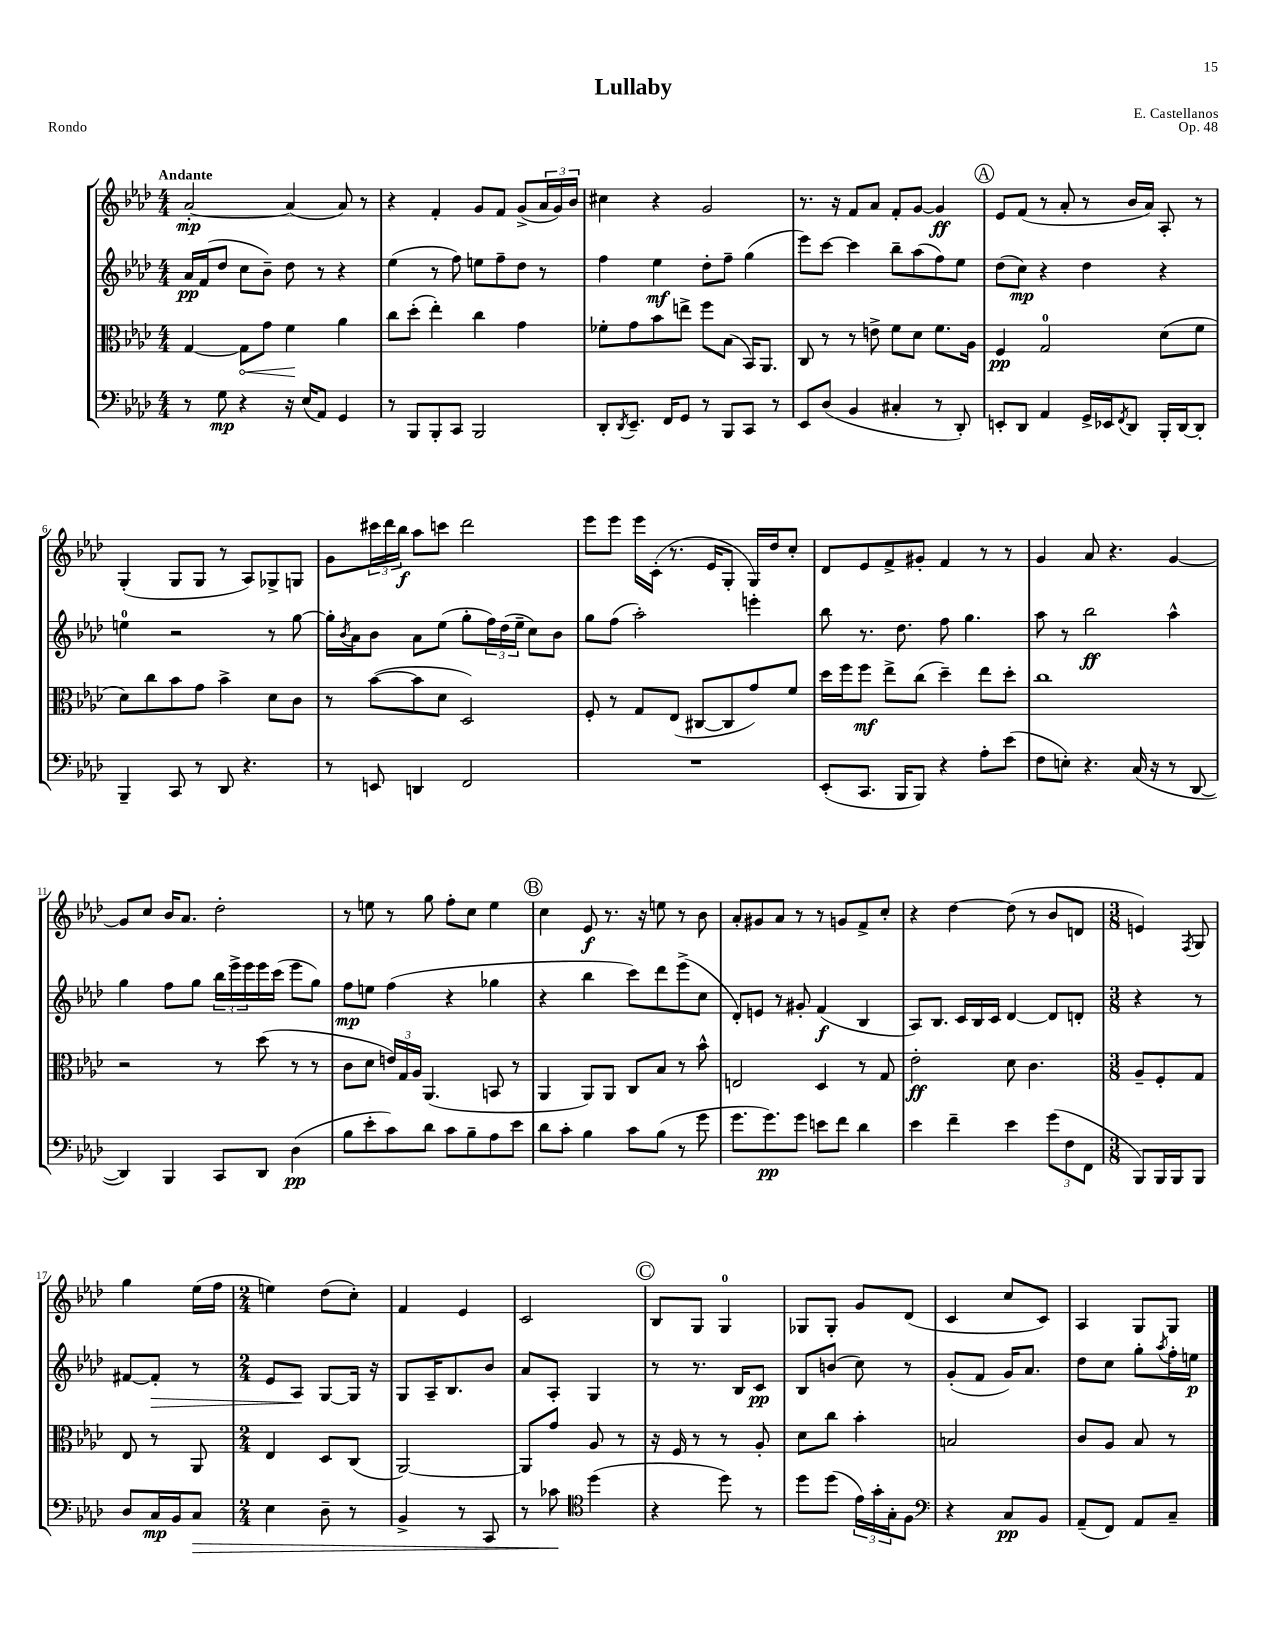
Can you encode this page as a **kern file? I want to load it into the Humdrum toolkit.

**kern	**kern	**kern	**kern
*staff4	*staff3	*staff2	*staff1
*clefF4	*clefC3	*clefG2	*clefG2
*k[b-e-a-d-]	*k[b-e-a-d-]	*k[b-e-a-d-]	*k[b-e-a-d-]
*M4/4	*M4/4	*M4/4	*M4/4
8r	[4G	16a-	[2a-'
.	.	(16f	.
8G	.	8dd-	.
4r	8G]	8cc	.
.	8g	8b-~)	.
16r	4f	8dd-	(4a-]
(16E-	.	.	.
8AA-)	.	8r	.
4GG	4a-	4r	8a-)
.	.	.	8r
=	=	=	=
8r	8cc	(4ee-	4r
8BBB-	(8dd-'	.	.
8BBB-'	4ee-')	8r	4f'
8CC	.	8ff)	.
2BBB-	4cc	8ee	8g
.	.	8ff~	8f
.	4g	8dd-	(8g^
.	.	8r	24a-
.	.	.	24g)
.	.	.	24b-
=	=	=	=
8DD-'	8f-'	4ff	4cc#
8qDD-	.	.	.
8.EE-~	8g	.	.
.	8b-	4ee-	4r
16FF	.	.	.
8GG	8ee^	.	.
8r	8ff	8dd-'	2g
8BBB-	(8B-	8ff~	.
8CC	16BB-)	(4gg	.
.	8.AA-	.	.
8r	.	.	.
=	=	=	=
8EE-	8C	8eee-)	8.r
(8D-	8r	[8ccc	.
.	.	.	16r
4BB-	8r	4ccc]	8f
.	8e^	.	8a-
4C#'	8f	8bb-~	8f'
.	8d-	(8aa-	[8g
8r	8.f	8ff)	4g]
8DD-')	.	8ee-	.
.	16A-	.	.
=	=	=	=
8EE'	4F	(8dd-	8e-
8DD-	.	8cc)	(8f
4AA-	2G	4r	8r
.	.	.	8a-'
16GG^	.	4dd-	8r
16EE-	.	.	.
8qFF	.	.	.
8DD-	.	.	16b-
.	.	.	16a-)
16BBB-'	(8d-	4r	8A-'
[16DD-	.	.	.
8DD-']	8f	.	8r
=	=	=	=
4BBB-~	8d-)	4ee	(4G'
.	8cc	.	.
8CC	8b-	2r	8G
8r	8g	.	8G
8DD-	4b-^	.	8r
4.r	.	.	8A-)
.	8d-	8r	8G-^
.	8c	[8gg	8G
=	=	=	=
8r	8r	16gg']	8g
.	.	8qb-	.
.	.	16a-	.
8EE	([8b-	8b-	24ccc#
.	.	.	24ddd-
.	.	.	24bb-
4DD	8b-]	8a-	8aa-
.	8d-	(8ee-	8ccc
2FF	2D-)	8gg'	2ddd-
.	.	24ff)	.
.	.	(24dd-	.
.	.	24ee-~	.
.	.	8cc)	.
.	.	8b-	.
=	=	=	=
1r	8F'	8gg	8eee-
.	8r	(8ff	8eee-
.	8G	2aa-')	16eee-
.	.	.	(16c'
.	(8E-	.	8.r
.	[8C#	.	.
.	.	.	16e-
.	8C#]	.	8G'
.	8g)	4eee'	16G)
.	.	.	16dd-
.	8f	.	8cc'
=	=	=	=
(8EE-'	16dd-	8bb-	8d-
.	16ff	.	.
8.CC	8ff	8.r	8e-
.	8ee-^	.	8f^
16BBB-	.	8.dd-	.
8BBB-)	(8cc	.	8g#'
4r	4dd-~)	8ff	4f
.	.	4.gg	.
8A-'	8ee-	.	8r
(8e-	8dd-'	.	8r
=	=	=	=
8F	1cc	8aa-	4g
8E')	.	8r	.
4.r	.	2bb-	8a-
.	.	.	4.r
(16C	.	.	.
16r	.	.	.
8r	.	4aa-^^	[4g
[8DD-	.	.	.
=	=	=	=
4DD-])	2r	4gg	8g]
.	.	.	8cc
4BBB-	.	8ff	16b-
.	.	.	8.a-
.	.	8gg	.
8CC	8r	24bb-	2dd-'
.	.	24eee-^	.
.	.	24eee-	.
8DD-	(8dd-	16eee-	.
.	.	(16ccc	.
(4D-	8r	8eee-	.
.	8r	8gg)	.
=	=	=	=
8B-	8c	8ff	8r
8e-'	8d-	8ee	8ee
8c)	24e)	(4ff	8r
.	24G	.	.
.	24A-	.	.
8d-	(4.AA-	.	8gg
8c	.	4r	8ff'
8B-~	.	.	8cc
8A-	8BB	4gg-	4ee
8e-	8r	.	.
=	=	=	=
8d-	4AA-	4r	4cc
8c'	.	.	.
4B-	8AA-)	4bb-	8e-
.	8AA-	.	8.r
8c	8C	8ccc)	.
.	.	.	16r
(8B-	8B-	8ddd-	8ee
8r	8r	(8eee-^	8r
8g	8b-^^	8cc	8b-
=	=	=	=
8.g	2E	8d-')	8a-'
.	.	8e	8g#
8.g)	.	.	.
.	.	8r	8a-
8g	.	8g#'	8r
8e	4D-	(4f	8r
8f	.	.	8g
4d-	8r	4B-	8f^
.	8G	.	8cc'
=	=	=	=
4e-	2e-'	8A-)	4r
.	.	8.B-	.
4f~	.	.	[4dd-
.	.	16c	.
.	.	16B-	.
.	.	16c	.
4e-	8d-	[4d-	(8dd-]
.	4.c	.	8r
(12g	.	8d-]	8b-
12F	.	.	.
.	.	8d'	8d
12FF	.	.	.
=	=	=	=
*M3/8	*M3/8	*M3/8	*M3/8
8BBB-)	8A-~	4r	4e)
16BBB-	8F'	.	.
16BBB-	.	.	.
.	.	.	8qF
8BBB-	8G	8r	8G
=	=	=	=
8D-	8E-	[8f#	4gg
16C	8r	8f#']	.
16BB-	.	.	.
8C	8AA-	8r	(16ee-
.	.	.	16ff
=	=	=	=
*M2/4	*M2/4	*M2/4	*M2/4
4E-	4E-	8e-	4ee)
.	.	8A-	.
8D-~	8D-	[8G	(8dd-
8r	(8C	16G]	8cc')
.	.	16r	.
=	=	=	=
4BB-^	[2AA-)	8G	4f
.	.	16A-~	.
.	.	8.B-	.
8r	.	.	4e-
8CC	.	8b-	.
=	=	=	=
8r	8AA-]	8a-	2c
8c-	8g	8A-'	.
*clefC4	*	*	*
(4dd-	8A-	4G	.
.	8r	.	.
=	=	=	=
4r	16r	8r	8B-
.	16F	.	.
.	8r	8.r	8G
8dd-)	8r	.	4G
.	.	16B-	.
8r	8A-'	8c	.
=	=	=	=
8dd-	8d-	8B-	8G-
(8dd-	8cc	(8b	8G-'
24e-)	4b-'	8cc)	8g
24g'	.	.	.
24G'	.	.	.
8F	.	8r	(8d-
=	=	=	=
*clefF4	*	*	*
4r	2B	(8g'	4c
.	.	8f	.
8C	.	16g)	8cc
.	.	8.a-	.
8BB-	.	.	8c)
=	=	=	=
(8AA-~	8c	8dd-	4A-
8FF)	8A-	8cc	.
8AA-	8B-	8gg'	8G
.	.	8qaa-	.
8C~	8r	16ff'	8G
.	.	16ee	.
==	==	==	==
*-	*-	*-	*-
